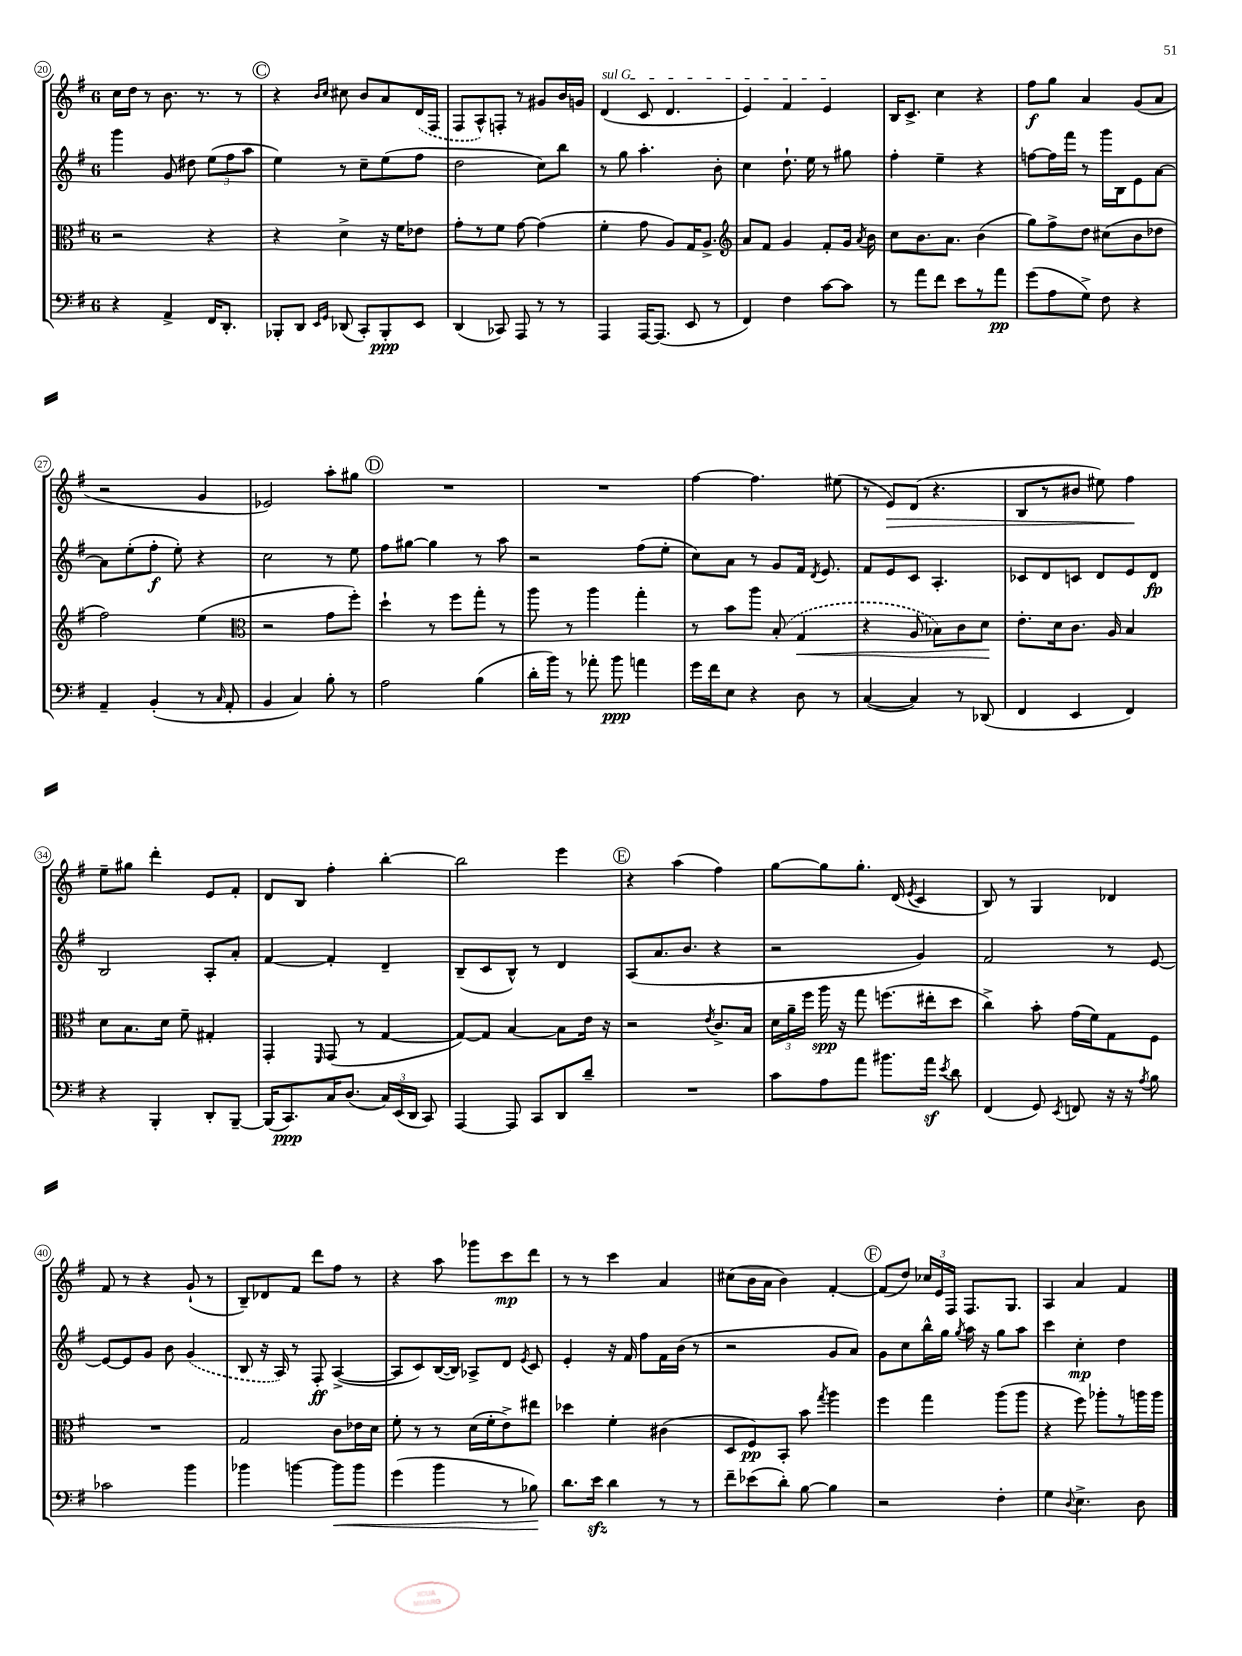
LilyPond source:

<<
\new StaffGroup <<
\new Staff = "s0" {
    \clef treble \key g \major \once \override Staff.TimeSignature.style = #'single-digit \time 6/8
    \autoBeamOff c''16[ d''16] r8 b'8. r8. r8 |
    \mark \markup { \circle "C" } r4 \grace { b'16[ c''16] } cis''8 b'8[ a'8 \once \slurDashed d'16( fis16] |
    fis8[ a8-^) f8]-. r8 gis'8[ b'16 g'16] |
    \once \override TextSpanner.bound-details.left.text = \markup { \italic "sul G" } d'4\startTextSpan( c'8 d'4. |
    e'4) fis'4 e'4\stopTextSpan |
    b16[ c'8.]-> c''4 r4 |
    fis''8[\f g''8] a'4 g'8[( a'8] |
    r2 g'4 |
    ees'2) a''8[-. gis''8] |
    \mark \markup { \circle "D" } R2. |
    R2. |
    fis''4~ fis''4. eis''8( |
    r8 e'8[\>) d'8]( r4. |
    b8[ r8 bis'8] eis''8) fis''4\! |
    e''8[-- gis''8] d'''4-. e'8[ fis'8]-. |
    d'8[ b8] fis''4-. b''4~-. |
    b''2 e'''4 |
    \mark \markup { \circle "E" } r4 a''4( fis''4) |
    g''8[~ g''8 g''8.]-. d'16( \acciaccatura { e'8 } c'4 |
    b8) r8 g4 des'4 |
    fis'8 r8 r4 g'8-!( r8 |
    b8[--) des'8 fis'8] d'''8[ fis''8] r8 |
    r4 a''8 ges'''8[ c'''8\mp d'''8] |
    r8 r8 c'''4 a'4 |
    cis''8[( b'16 a'16] b'4) fis'4~-. |
    \mark \markup { \circle "F" } fis'8[( d''8]) \tuplet 3/2 { ces''16[ e'16 fis16] } fis8.[ g8.] |
    a4 a'4 fis'4 \bar "|." |
}
\new Staff = "s1" {
    \clef treble \key g \major \once \override Staff.TimeSignature.style = #'single-digit \time 6/8
    \autoBeamOff g'''4 g'8 dis''8 \tuplet 3/2 { e''8[( fis''8 a''8] } |
    \mark \markup { \circle "C" } e''4) r8 c''8[-- e''8( fis''8] |
    d''2 c''8[) b''8] |
    r8 g''8 a''4.-. b'8-. |
    c''4 d''8.-! e''16 r8 gis''8 |
    fis''4-. e''4-- r4 |
    f''8[~ f''16 fis'''16] r8 g'''16[ b16 e'8 a'8]~ |
    a'8[ e''8-.( fis''8]-.\f e''8-.) r4 |
    c''2 r8 e''8 |
    \mark \markup { \circle "D" } fis''8[ gis''8]~ gis''4 r8 a''8 |
    r2 fis''8[( e''8]-. |
    c''8[) a'8] r8 g'8[ fis'16] \acciaccatura { d'8 } e'8. |
    fis'8[ e'8 c'8] a4.-. |
    ces'8[ d'8 c'8] d'8[ e'8 d'8]\fp |
    b2 a8[-. a'8]-. |
    fis'4~ fis'4-. d'4-- |
    b8[--( c'8 b8]-^) r8 d'4 |
    \mark \markup { \circle "E" } a8[( a'8. b'8.] r4 |
    r2 g'4) |
    fis'2 r8 e'8~ |
    e'8[~ e'8 g'8] b'8 \once \slurDashed g'4( |
    b8 r16 a16) r8 fis8-.\ff a4~->( |
    a8[ c'8) b16~( b16]) aes8[-> d'8] \acciaccatura { e'8 } c'8 |
    e'4-. r16 fis'16 fis''8[ fis'16 b'16]( r8 |
    r2 g'8[ a'8]) |
    \mark \markup { \circle "F" } g'8[ c''8 b''16-^ g''16] \acciaccatura { g''8 } a''16 r16 g''8[ a''8] |
    c'''4 c''4-.\mp d''4 \bar "|." |
}
\new Staff = "s2" {
    \clef alto \key g \major \once \override Staff.TimeSignature.style = #'single-digit \time 6/8
    \autoBeamOff r2 r4 |
    \mark \markup { \circle "C" } r4 d'4-> r16 fis'16[ ees'8] |
    g'8[-. r8 fis'8] g'8~ g'4( |
    fis'4-. g'8 a8[) g16 a8.]-> |
    \clef treble a'8[ fis'8] g'4 fis'8[-. g'16] \acciaccatura { a'8 } b'16 |
    c''8[ b'8. a'8.] b'4( |
    g''8[) fis''8-> d''8] cis''8[( b'8 des''8] |
    fis''2) e''4( |
    \clef alto r2 g'8[ fis''8]-.) |
    \mark \markup { \circle "D" } d''4-! r8 fis''8[ g''8]-. r8 |
    a''8 r8 a''4 g''4-. |
    r8 b'8[ a''8] \once \slurDashed b8-.( g4\< |
    r4 a8 bes8[) c'8 d'8]\! |
    e'8.[-. d'16 c'8.] a16 b4 |
    d'8[ b8. d'16] fis'8-- gis4-. |
    g,4-. \grace { fis,16 } g,8( r8 g4~ |
    g8[~) g8] b4~ b8[ e'16] r16 |
    \mark \markup { \circle "E" } r2 \acciaccatura { e'8 } c'8.[-> b16] |
    \tuplet 3/2 { d'16[ a'16-- fis''16] } a''16\spp r16 g''8 f''8.[( eis''16-. d''8] |
    c''4->) b'8-. g'16[( fis'16) g8 fis8] |
    R2. |
    g2 c'8[ ees'16 d'16] |
    fis'8-. r8 r8 d'16[( fis'16-. e'8->) eis''8] |
    des''4 fis'4-. cis'4( |
    d8[ fis8\pp) b,8]-. b'8 \acciaccatura { g''8 } a''4 |
    \mark \markup { \circle "F" } fis''4 g''4 a''8[( a''8] |
    r4 fis''8) aes''8[-. r8 a''16 a''16] \bar "|." |
}
\new Staff = "s3" {
    \clef bass \key g \major \once \override Staff.TimeSignature.style = #'single-digit \time 6/8
    \autoBeamOff r4 a,4-> fis,16[ d,8.]-. |
    \mark \markup { \circle "C" } bes,,8[-. d,8] \grace { e,16[ g,16] } des,8( c,8[-.) bes,,8-.\ppp e,8] |
    d,4( ces,8) a,,8 r8 r8 |
    a,,4 a,,16[~ a,,8.]( e,8 r8 |
    fis,4) fis4 c'8[~ c'8] |
    r8 a'8[ fis'8] e'8[ r8 a'8]\pp |
    g'8[( a8 g8]->) fis8 r4 |
    a,4-- b,4-.( r8 \grace { c16 } a,8-. |
    b,4 c4) b8-. r8 |
    \mark \markup { \circle "D" } a2 b4( |
    d'16[-. b'16]) r8 aes'8-. b'8\ppp a'4 |
    g'16[ fis'16 e8] r4 d8 r8 |
    c4~( c4) r8 des,8( |
    fis,4 e,4 fis,4) |
    r4 b,,4-. d,8[-. b,,8]~-- |
    b,,16[( c,8.\ppp) c16 d8.]( \tuplet 3/2 { c16[) e,16( d,16] } c,8) |
    a,,4~ a,,8 c,8[ d,8 d'8]-- |
    \mark \markup { \circle "E" } R2. |
    c'8[ a8 a'8] bis'8.[ a'16]\sf \acciaccatura { e'8 } d'8 |
    fis,4( g,8) \acciaccatura { e,8 } f,8 r16 r16 \acciaccatura { a8 } b8 |
    ces'2 b'4 |
    bes'4 b'4~ b'8[\< b'8] |
    g'4( b'4 r8 bes8\!) |
    d'8.[ e'16]\sfz d'4 r8 r8 |
    fis'8[-- ees'8( d'8]-.) b8~ b4 |
    \mark \markup { \circle "F" } r2 fis4-. |
    g4 \appoggiatura { d8 } e4.-> d8 \bar "|." |
}
>>
>>
\layout { \context { \Score currentBarNumber = #20 \override BarNumber.stencil = #(make-stencil-circler 0.1 0.3 ly:text-interface::print) } }
